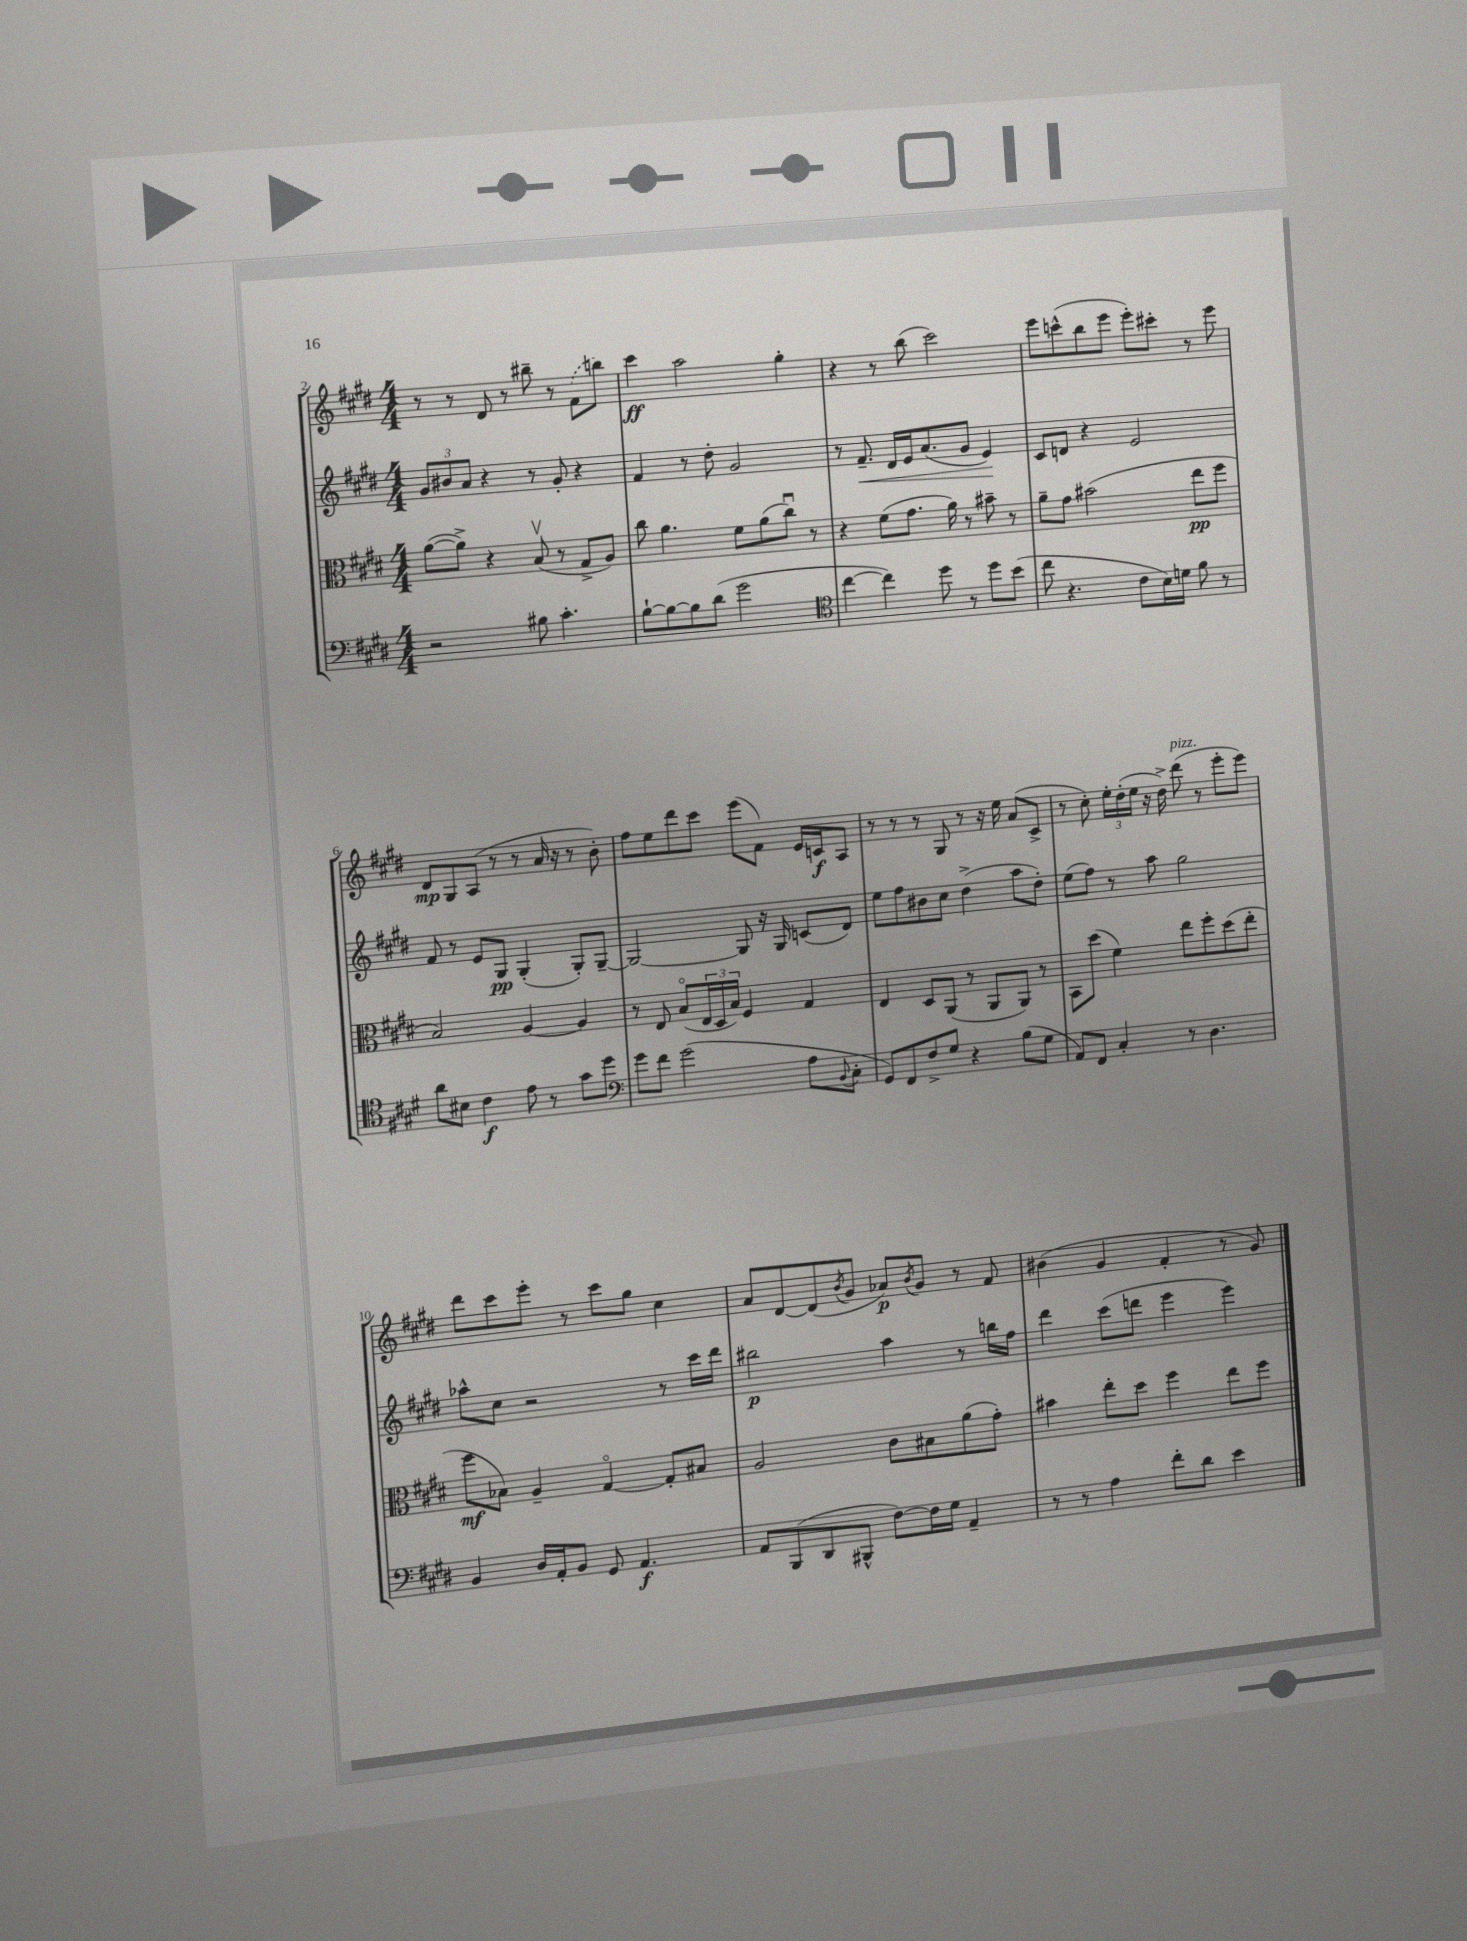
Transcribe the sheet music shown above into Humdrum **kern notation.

**kern	**kern	**kern	**kern
*staff4	*staff3	*staff2	*staff1
*clefF4	*clefC3	*clefG2	*clefG2
*k[f#c#g#d#]	*k[f#c#g#d#]	*k[f#c#g#d#]	*k[f#c#g#d#]
*M4/4	*M4/4	*M4/4	*M4/4
2r	([8a	12g#	8r
.	.	12b#	.
.	8a^])	.	8r
.	.	12a	.
.	4r	4r	8d#
.	.	.	8r
8B#	(8Bv	8r	8bb#~
4.c#'	8r	8g#'	8r
.	8G#^	4r	(8f#
.	8A)	.	8bb)
=	=	=	=
[8B`	8cc#	4f#	4ccc#
8B_	4.a	.	.
8B]	.	8r	2aa
(8d#	.	8dd#'	.
2g#	8f#	2g#	.
.	(8a	.	.
.	8cc#u)	.	4gg#'
.	8r	.	.
=	=	=	=
*clefC4	*	*	*
[4cc#	4r	8r	4r
.	.	8.f#~	.
4cc#])	(8f#	.	8r
.	.	16d#	.
.	8.g#	16e	(8bb
.	.	(8.a	.
8dd#	.	.	2ccc#)
.	16a)	.	.
8r	8r	8g#	.
8dd#	8b#~	4e)	.
(8b	8r	.	.
=	=	=	=
8cc#	8a~	8c#	8eee
4.r	8g#	8d	(8ccc^^
.	(2b#	4r	8bb
.	.	.	8eee
8c#	.	2e	8eee')
16B)	.	.	8ccc#'
16d	.	.	.
8f#	8ee	.	8r
8r	8ff#	.	8eee
=	=	=	=
8a	2B)	8f#	8d#
8B#	.	8r	8G#
4c#	.	8e	(8A
.	.	8G#	8r
8e	[4A	(4G#'	8r
8r	.	.	16a
.	.	.	16r
8g#	4A]	8G#')	8r
8dd#	.	[8G#~	8b')
=	=	=	=
*clefF4	*	*	*
8g#	8r	2G#_	8ff#
8f#	8E	.	8ee
(2g#	(8Bo	.	8ddd#
.	24E	.	8ccc#
.	24D#	.	.
.	24B)	.	.
.	4F#	8G#]	(8eee
.	.	16r	8f#)
.	.	16G#	.
8A	4G#	(8c	16e
.	.	.	16c
8qqBB	.	.	.
8C#'	.	8d#)	8A
=	=	=	=
8GG#)	4E	8ee	8r
8FF#	.	8ff#	8r
8F#^	8D#	8b#	8r
8G#	(8AA	8cc#	8G#
4r	8r	(4dd#^	8r
.	8AA	.	16r
.	.	.	16ee
(8B	8AA)	8aa	(8a
8G#	8r	8dd#')	8c#^
=	=	=	=
8AA)	8BB	(8ee	8r
8FF#	(8dd#	8ff#)	8cc#')
4C#'	4f#)	8r	24ee'
.	.	.	(24dd#'
.	.	.	24ee
.	.	8aa	16r
.	.	.	16dd#^)
8r	8ee	2gg#	(8ddd#
4.D#	8ff#'	.	8r
.	(8dd#	.	8eee'
.	8ee'	.	8eee)
=	=	=	=
4BB	8ff#	8aa-^^	8ddd#
.	8B-)	8cc#	8ccc#
16D#	4A~	2r	8eee'
16AA'	.	.	.
8BB	.	.	8r
8GG#	[4G#o	.	8ccc#
4.AA	.	.	8gg#
.	8G#']	8r	4cc#
.	8B#	16ccc#	.
.	.	16ddd#	.
=	=	=	=
8AA	2A	2bb#	8a
(8BBB	.	.	[8d#
8DD#	.	.	(8d#]
.	.	.	8qb
8BBB#^^	.	.	8g#
[8F#)	8c#	4aa	8a-)
.	.	.	8qb
16F#]	8B#	.	8g#
16G#	.	.	.
4AA~	(8a	8r	8r
.	8g#')	16bb	8f#
.	.	16ff#	.
=	=	=	=
8r	4b#	4ddd#	(4b#
8r	.	.	.
4A	8ee'	(8ccc#	4g#
.	8dd#	8ddd	.
8f#'	4ff#	4eee	4f#'
8d#	.	.	.
4e	8ee	4eee)	8r
.	8ff#	.	8g#)
==	==	==	==
*-	*-	*-	*-
